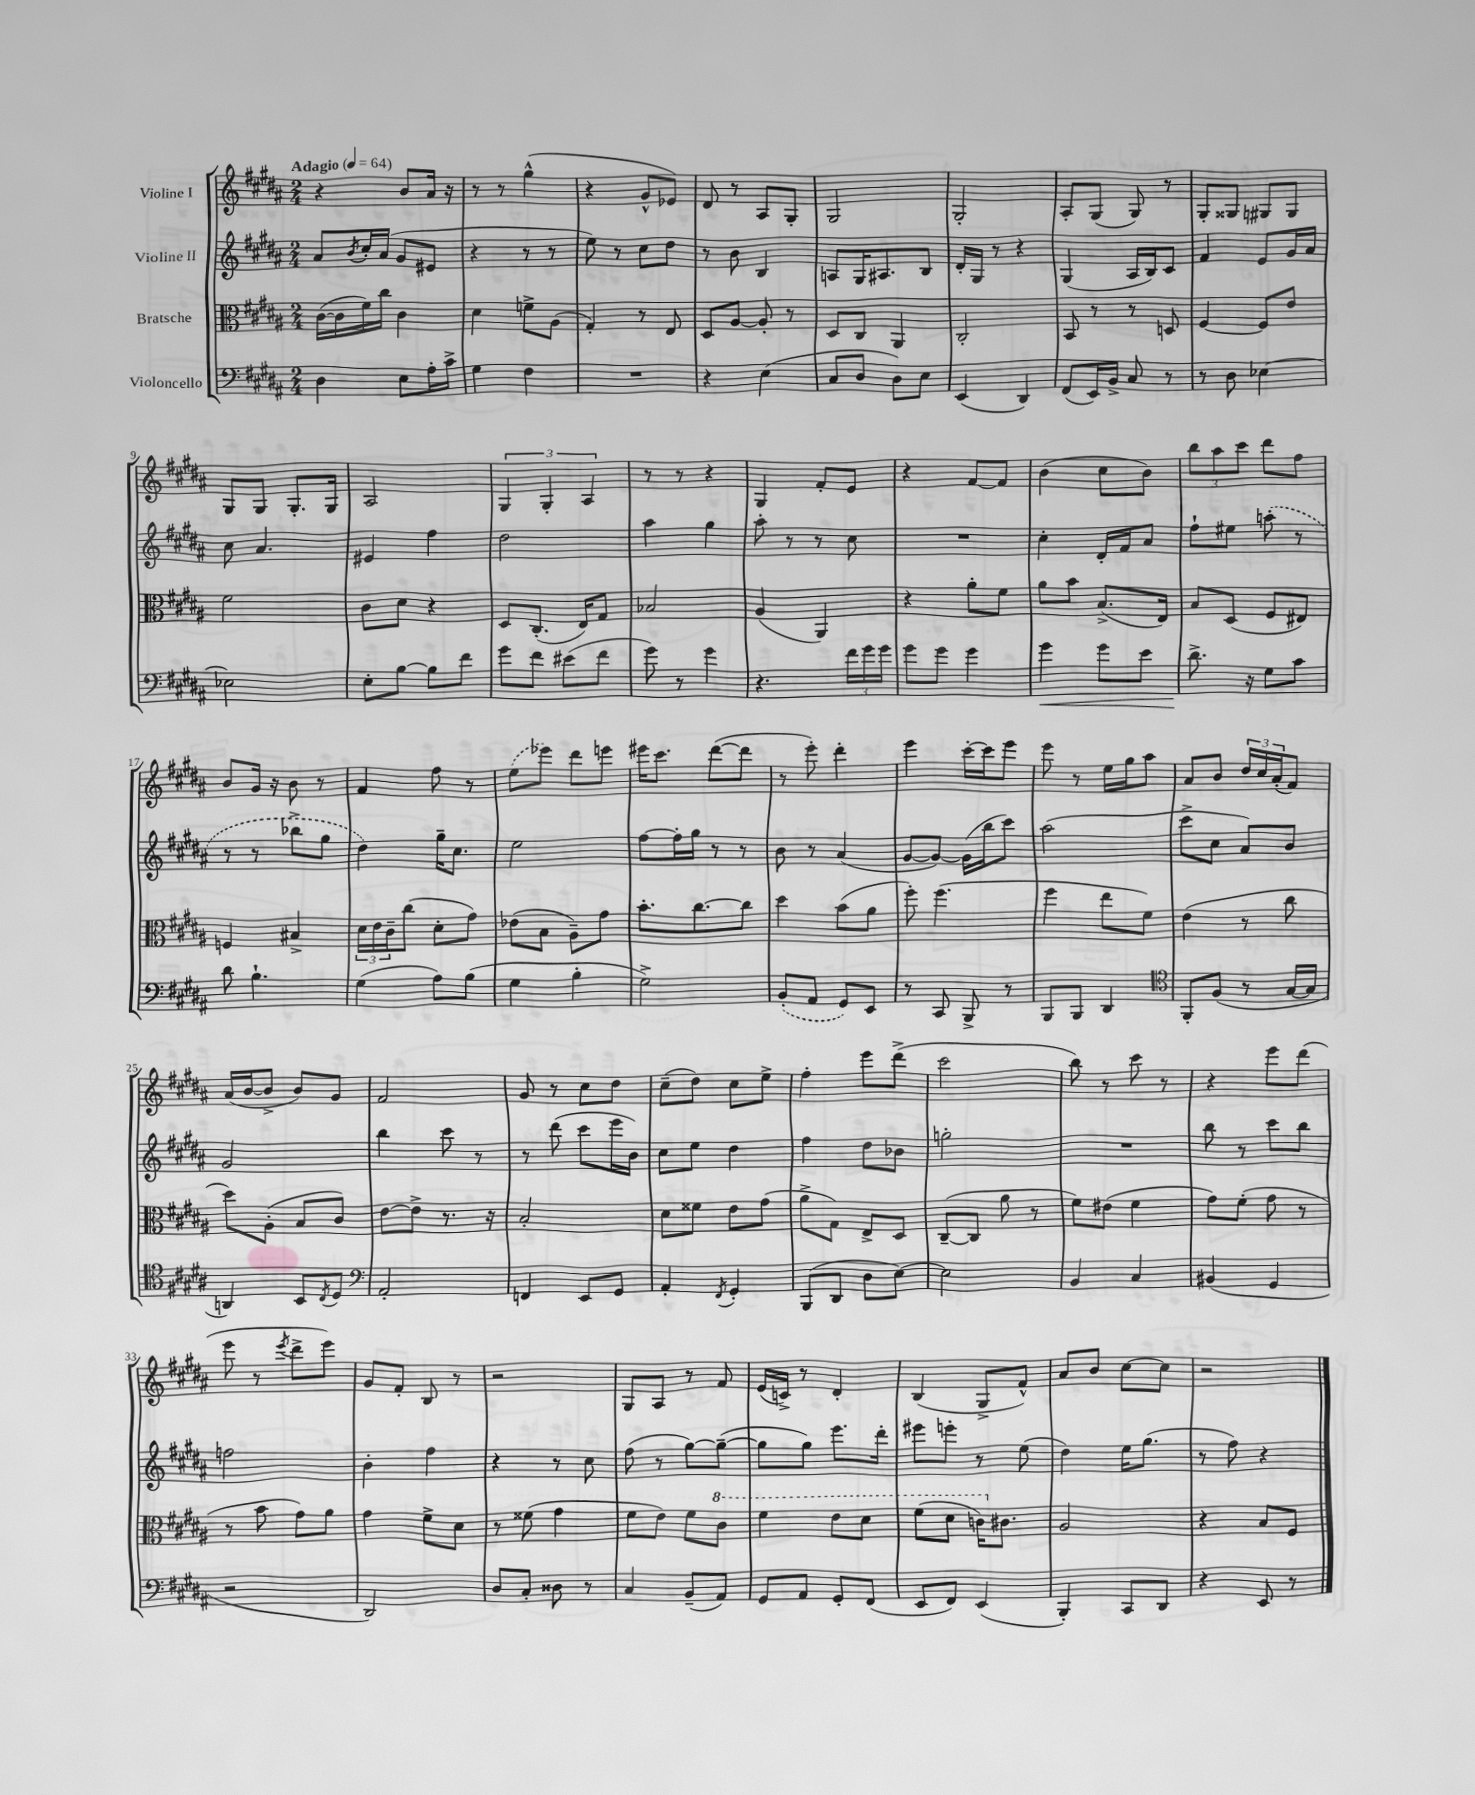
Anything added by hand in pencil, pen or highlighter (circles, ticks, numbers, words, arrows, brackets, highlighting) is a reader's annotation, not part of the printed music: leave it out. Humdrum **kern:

**kern	**kern	**kern	**kern
*staff4	*staff3	*staff2	*staff1
*clefF4	*clefC3	*clefG2	*clefG2
*k[f#c#g#d#a#]	*k[f#c#g#d#a#]	*k[f#c#g#d#a#]	*k[f#c#g#d#a#]
*M2/4	*M2/4	*M2/4	*M2/4
*MM64	*MM64	*MM64	*MM64
4D#	([16c#	8a#	4r
.	16c#]	.	.
.	.	8qb	.
.	16f#)	16cc#'	.
.	16cc#	(16a#	.
8E	4c#	8g#	8b
16A#'	.	8e#	16a#
16c#^	.	.	16r
=	=	=	=
4G#	4d#	4r	8r
.	.	.	8r
4F#	8f^	8r	(4gg#^^
.	(8A#	8r	.
=	=	=	=
2r	4G#')	8ee)	4r
.	.	8r	.
.	8r	8cc#	8g#^^
.	8E	8dd#	8e-)
=	=	=	=
4r	8D#	8r	8d#
.	[8A#	8b	8r
(4E	8A#']	4B	8A#
.	8r	.	8G#'
=	=	=	=
8C#	8D#	8A	2G#
8D#	8C#	16G#	.
.	.	8.A#	.
8D#)	4AA#	.	.
8E	.	8B	.
=	=	=	=
(4EE	2C#'	16d#'	2G#'
.	.	16G#	.
.	.	8r	.
4DD#)	.	4r	.
=	=	=	=
(8FF#	8BB	(4G#	8A#'
16EE)	8r	.	(8G#
16BB^	.	.	.
8C#	8r	16A#	8G#)
.	.	16B)	.
8r	8D	8c#	8r
=	=	=	=
8r	[4F#	4f#	8G#'
8D#	.	.	8G##
[4E-	8F#]	8e	8G#
.	8e	16g#	8G#
.	.	16a#	.
=	=	=	=
2E-]	2f#	8cc#	8G#
.	.	4.a#	8G#
.	.	.	8.G#'
.	.	.	16G#
=	=	=	=
8E'	8c#	4e#	2A#
[8B	8d#	.	.
8B]	4r	4ff#	.
8f#	.	.	.
=	=	=	=
8g#	8D#	2dd#	6G#
8f#	(8.C#'	.	.
.	.	.	6G#'
(8e#	.	.	.
.	16E)	.	.
.	.	.	6A#
8f#	8G#	.	.
=	=	=	=
8g#)	2B-	4aa#	8r
8r	.	.	8r
4g#	.	4gg#	4r
=	=	=	=
4.r	(4A#	8aa#'	4G#
.	.	8r	.
.	4AA#)	8r	8f#'
24f#	.	8cc#	8e
24g#	.	.	.
24g#	.	.	.
=	=	=	=
8g#	4r	2r	4r
8g#	.	.	.
4g#	8a#'	.	[8f#
.	8f#	.	8f#]
=	=	=	=
4g#	8a#	4cc#'	(4b
.	8b	.	.
8g#	(8.B^	16d#'	8cc#
.	.	16f#	.
8e	.	8a#	8b)
.	16E)	.	.
=	=	=	=
8.d#^	8B	8ff#`	12bb
.	.	.	12aa#
.	(8D#	8ee#	.
.	.	.	12ccc#
16r	.	.	.
8G#	8F#	(8aa'	8ddd#
8c#	8E#)	8r	8ff#
=	=	=	=
8d#	4F	8r	8b
4.B`	.	8r	16g#
.	.	.	16r
.	4B#^	8bb-^	8b
.	.	8gg#	8r
=	=	=	=
(4G#	24d#	4dd#)	4f#
.	24e	.	.
.	24c#~	.	.
.	(8cc#	.	.
8A#)	8d#'	16gg#~	8ff#
.	.	8.cc#	.
(8B	8g#)	.	8r
=	=	=	=
4G#	(8e-	2ee	(8ee
.	8B	.	8eee-)
4B'	8A#~)	.	8ddd#
.	8g#	.	8eee
=	=	=	=
2G#^)	8.b'	[8ff#	16eee#
.	.	.	8.ccc#
.	.	16ff#']	.
.	[8.cc#	16gg#	.
.	.	8r	([8ddd#
.	8cc#]	8r	8ddd#]
=	=	=	=
(8BB'	4dd#	8b	8r
8AA#	.	8r	8eee')
8GG#)	(8b	(4a#	4ddd#'
8EE	8a#	.	.
=	=	=	=
8r	8ff#')	[8g#	4eee
8CC#	(4.ff#	8g#_)	.
8BBB^	.	(16g#]	[16ccc#'
.	.	16bb	16ccc#]
8r	.	8ccc#)	8eee
=	=	=	=
8BBB	4ff#	(2aa#	8eee
8BBB	.	.	8r
4DD#	8ee	.	16ee
.	.	.	16gg#
.	8f#)	.	8aa#
=	=	=	=
*clefC4	*	*	*
8FF#'	(4e	8ccc#^	8a#
(8F#	.	8cc#	8b
8r	8r	8a#)	24dd#
.	.	.	24cc#
.	.	.	(24a#'
[16G#	8cc#	8b	8f#)
16G#]	.	.	.
=	=	=	=
4AA)	8dd#)	2g#	(16a#
.	.	.	[16b
.	(8A#'	.	8b^]
8BB	8B	.	8b)
8qC#	.	.	.
8D#	8c#)	.	8g#
=	=	=	=
*clefF4	*	*	*
2AA#'	[8e	4bb	2f#
.	8e^]	.	.
.	8.r	8ccc#	.
.	.	8r	.
.	16r	.	.
=	=	=	=
4FF	2B'	8r	8g#
.	.	(8ddd#	8r
8EE	.	8ccc#	8cc#
8GG#	.	16eee	8dd#
.	.	16b)	.
=	=	=	=
4AA#'	8d#	8cc#	(8cc#~
.	8f##	8ee	8dd#)
8qFF#	.	.	.
4GG#'	8e	4dd#	8cc#
.	(8g#	.	8ee^
=	=	=	=
(8BBB	8a#^	4ff#	4ff#'
8DD#	8G#)	.	.
8D#	8E^	8dd#	8eee
[8E)	8D#	8b-	(8ddd#^
=	=	=	=
2E]	([8C#~	2gg'	2ccc#
.	8C#]	.	.
.	8a#	.	.
.	8r	.	.
=	=	=	=
4BB	8f#)	2r	8bb)
.	(8e#	.	8r
4C#	4f#	.	8ccc#
.	.	.	8r
=	=	=	=
(4BB#	8g#)	8bb	4r
.	(8f#'	8r	.
4GG#	8g#	8ccc#	8eee
.	8r	8bb	(8ddd#
=	=	=	=
2r	8r	2ff	8eee
.	8b	.	8r
.	.	.	8qeee
.	8g#)	.	8ddd#^
.	8a#	.	8eee)
=	=	=	=
2DD#)	4g#	4b'	8g#
.	.	.	8f#'
.	8f#^	4ff#	8B
.	8d#	.	8r
=	=	=	=
8D#	8r	4r	2r
8C#'	(8f##	.	.
8D##	4g#	8r	.
8r	.	8cc#	.
=	=	=	=
4C#	8f#	(8ff#	8G#
.	8e)	8r	8A#
(8BB~	8f#	[8gg#)	8r
8AA#)	8cc#	(8gg#~_	8f#
=	=	=	=
8GG#	4ff#	8gg#]	(16e
.	.	.	16c^)
8AA#	.	8gg#)	8r
8GG#'	8ee	8.eee	4d#'
(8FF#	8dd#	.	.
.	.	16ddd#'	.
=	=	=	=
8EE	(8ff#	8eee#	(4B
8FF#)	8dd#	8eee'	.
(4EE	16cc)	8r	8G#^
.	8.c#	.	.
.	.	(8ee	8f#^^)
=	=	=	=
4BBB')	2A#	4dd#)	8a#
.	.	.	8b
8CC#	.	16ee	[8cc#
.	.	(8.gg#	.
8DD#	.	.	8cc#]
=	=	=	=
4r	4r	8r	2r
.	.	8ff#)	.
8EE	8B	4r	.
8r	8F#	.	.
==	==	==	==
*-	*-	*-	*-
